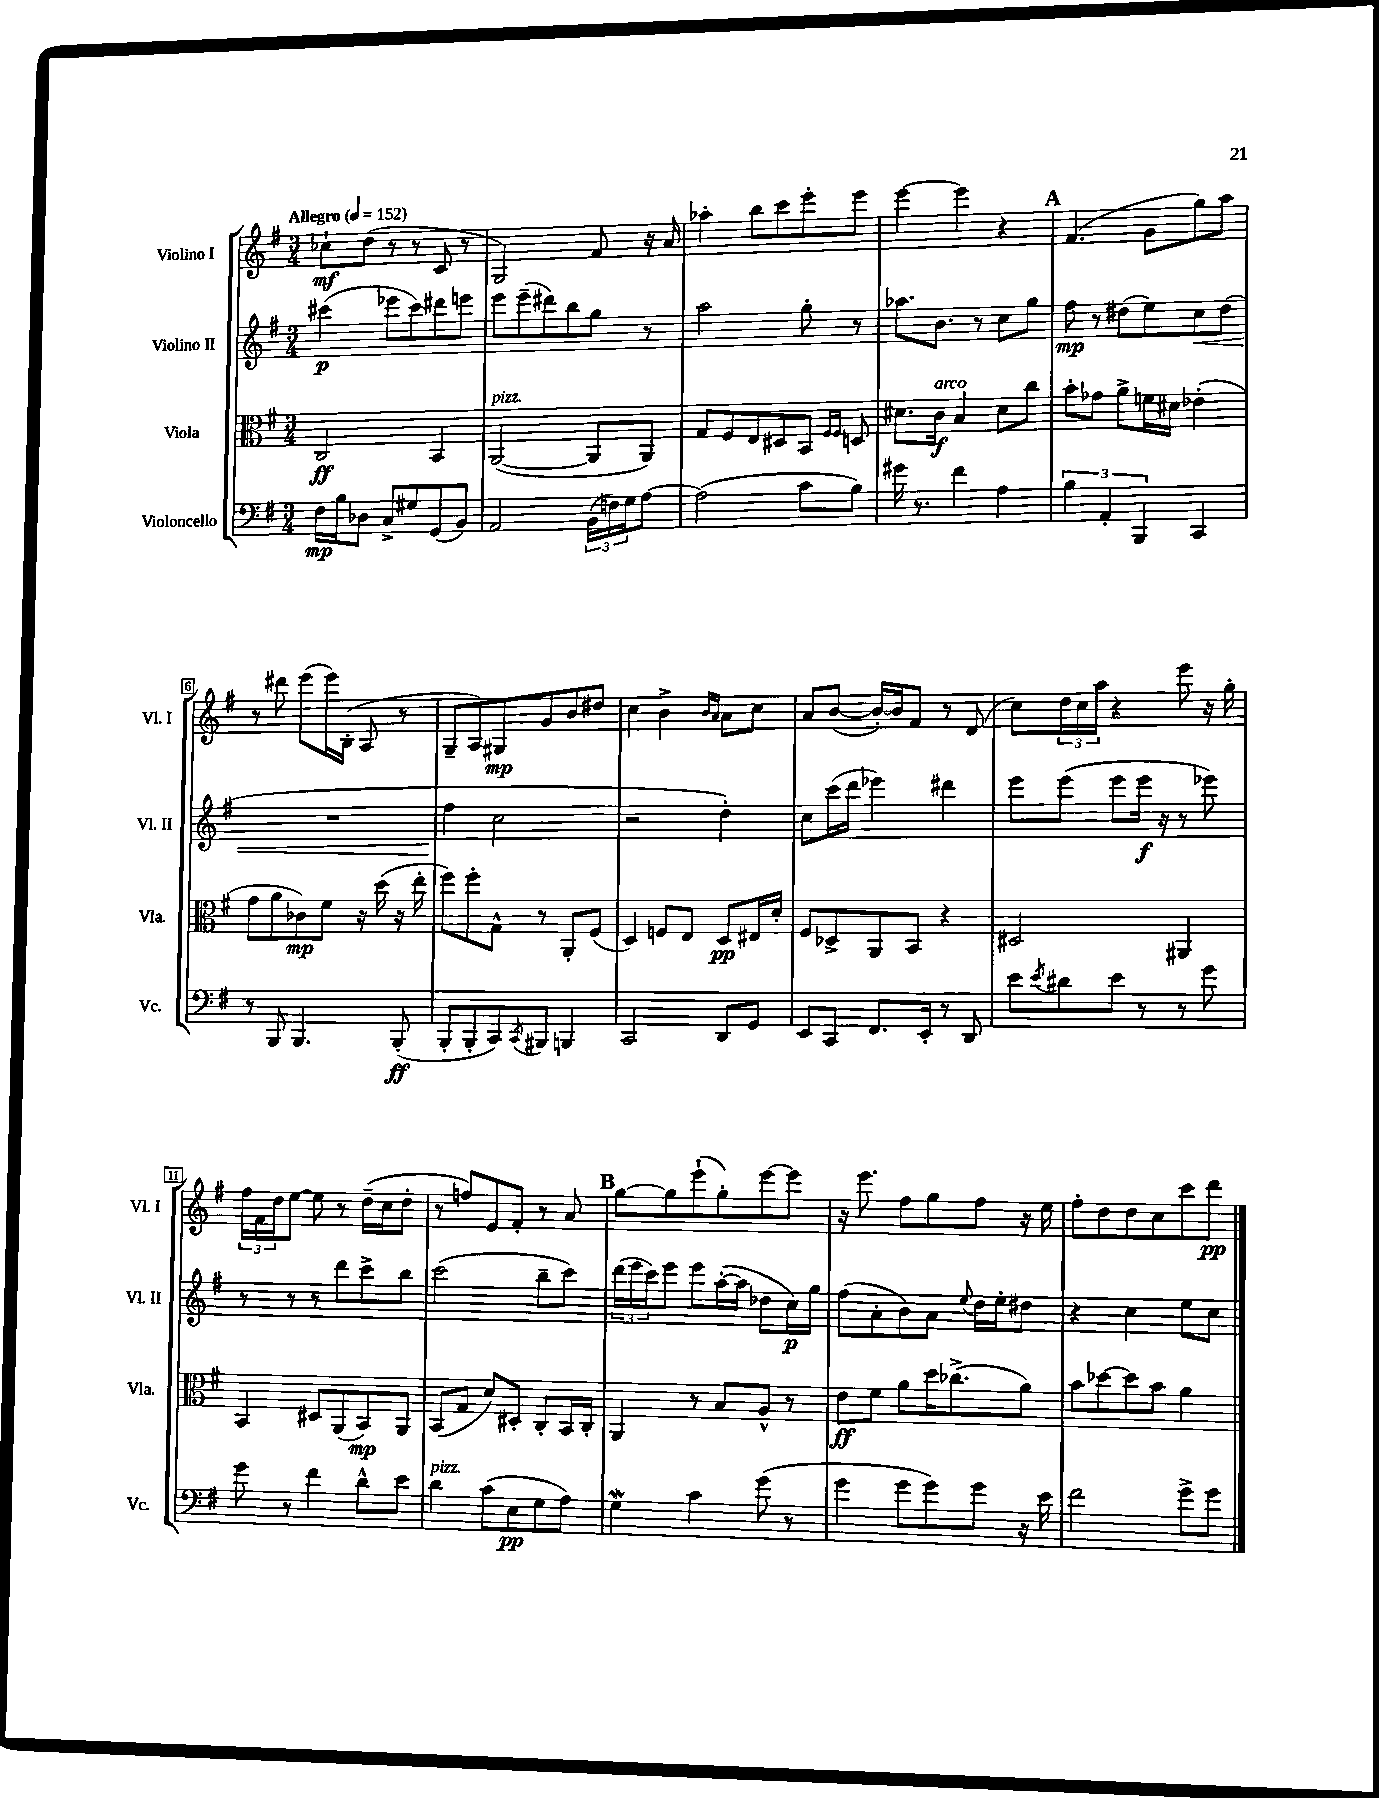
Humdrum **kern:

**kern	**dynam	**kern	**dynam	**kern	**dynam	**kern	**dynam
*part4	*part4	*part3	*part3	*part2	*part2	*part1	*part1
*staff4	*staff4	*staff3	*staff3	*staff2	*staff2	*staff1	*staff1
*I"Violoncello	*	*I"Viola	*	*I"Violino II	*	*I"Violino I	*
*I'Vc.	*	*I'Vla.	*	*I'Vl. II	*	*I'Vl. I	*
*clefF4	*	*clefC3	*	*clefG2	*	*clefG2	*
*k[f#]	*	*k[f#]	*	*k[f#]	*	*k[f#]	*
*M3/4	*	*M3/4	*	*M3/4	*	*M3/4	*
*MM152	*	*MM152	*	*MM152	*	*MM152	*
=1	=1	=1	=1	=1	=1	=1	=1
!	!	!	!	!	!	!LO:TX:a:B:t=Allegro	!
16F#\LL	mp	2C/	ff	(4ccc#X\	p	8cc-X`\L	mf
16B\J	.	.	.	.	.	.	.
8D-X\J	.	.	.	.	.	(8dd\J	.
8C^/L	.	.	.	8eee-X\L	.	8r	.
8G#X/	.	.	.	8ccc#\)	.	8r	.
(8GG/	.	4BB/	.	8ddd#X\	.	8c/	.
8BB/J)	.	.	.	8eeen\J	.	8r	.
=2	=2	=2	=2	=2	=2	=2	=2
!	!	!LO:TX:a:i:t=pizz.	!	!	!	!	!
2AA/	.	([2AA/	.	8eee\L	.	2G/)	.
.	.	.	.	(8eee~\	.	.	.
.	.	.	.	8ddd#X\)	.	.	.
.	.	.	.	8bb\	.	.	.
(24BB\LL	.	8AA/L]	.	8gg\J	.	8f#/	.
24Fn\)	.	.	.	.	.	.	.
24G\J	.	.	.	.	.	.	.
[8A\J	.	8AA/J)	.	8r	.	16r	.
.	.	.	.	.	.	16a/	.
=3	=3	=3	=3	=3	=3	=3	=3
(2A\]	.	8G/L	.	2aa\	.	4aa-X'\	.
.	.	8F#/	.	.	.	.	.
.	.	8E/	.	.	.	8bb\L	.
.	.	8D#X/	.	.	.	8ccc\	.
8c\L	.	8BB/J	.	8gg'\	.	8eee'\	.
.	.	16qqF#/LL	.	.	.	.	.
.	.	16qqF#/JJ	.	.	.	.	.
8B\J)	.	8Dn/	.	8r	.	8eee\J	.
=4	=4	=4	=4	=4	=4	=4	=4
16g#X\	.	8.d#X\L	.	8.aa-X\L	.	[4eee\	.
8.r	.	.	.	.	.	.	.
!	!	!LO:TX:a:i:t=arco	!	!	!	!	!
.	.	16c\Jk	f	8.b\J	.	.	.
4f#\	.	4B/	.	.	.	4eee\]	.
.	.	.	.	8r	.	.	.
4A\	.	8d#\L	.	8cc\L	.	4r	.
.	.	8cc\J	.	8gg\J	.	.	.
!!LO:REH:place=s1:t=A
=5	=5	=5	=5	=5	=5	=5	=5
6B\	.	8b'\L	.	8ff#\	mp	(4.f#/	.
.	.	8g-X\J	.	8r	.	.	.
6AA'/	.	.	.	.	.	.	.
.	.	8a^\L	.	(8dd#X\L	.	.	.
6BBB/	.	.	.	.	.	.	.
.	.	16fn\L	.	8ee\)	.	8g\L	.
.	.	16d#X\JJ	.	.	.	.	.
!	!	!	!	!	!LO:HP:b	!	!
4CC/	.	(4e-X'\	.	8cc\	<	8gg\)	.
.	.	.	.	(8dd#\J	.	8aa\J	.
!!LO:LB:g=z
=6	=6	=6	=6	=6	=6	=6	=6
8r	.	8g\L	.	2.r	.	8r	.
8BBB/	.	8a\	.	.	.	8ddd#X\	.
4.BBB/	.	8c-X\)	mp	.	.	(8eee\L	.
.	.	8f#\J	.	.	.	16eee\L)	.
.	.	.	.	.	.	(16B'\JJ	.
.	.	16r	.	.	.	8A/	.
.	.	(16dd\	.	.	.	.	.
(8BBB'/	ff	16r	.	.	.	8r	.
.	.	16ee'\	.	.	.	.	.
=7	=7	=7	=7	=7	=7	=7	=7
8BBB'/L	.	8ff#\L)	.	4ff#\	.	8G~/L	.
8BBB'/	.	8ff#'\	.	.	.	8A/)	.
8CC/)	.	8G^^\J	.	2cc\	[	8G#X/	mp
8qCC/	.	.	.	.	.	.	.
8BBB#X/J	.	8r	.	.	.	8g/	.
4BBBn/	.	8AA'/L	.	.	.	8b/	.
.	.	(8F#/J	.	.	.	8dd#X/J	.
=8	=8	=8	=8	=8	=8	=8	=8
2CC/	.	4D/)	.	2r	.	4cc\	.
.	.	8Fn/L	.	.	.	4b^\	.
.	.	8E/J	.	.	.	.	.
.	.	.	.	.	.	16qqb/LL	.
.	.	.	.	.	.	16qqa/JJ	.
8DD/L	.	8D/L	pp	4dd'\)	.	8a\L	.
8GG/J	.	16E#X/L	.	.	.	8cc\J	.
.	.	16d'/JJ	.	.	.	.	.
=9	=9	=9	=9	=9	=9	=9	=9
8EE/L	.	8F#/L	.	8cc\L	.	8a/L	.
8CC/J	.	8D-X^/	.	(16ccc\L	.	([8b/J	.
.	.	.	.	16ddd\JJ	.	.	.
8.FF#/L	.	8AA/	.	4eee-X\)	.	16b'/LL_)	.
.	.	.	.	.	.	16b/J]	.
.	.	8BB/J	.	.	.	8f#/J	.
16EE'/Jk	.	.	.	.	.	.	.
8r	.	4r	.	4ddd#X\	.	8r	.
8DD/	.	.	.	.	.	(8d/	.
=10	=10	=10	=10	=10	=10	=10	=10
8e\L	.	2D#X/	.	8eee\L	.	8cc\L)	.
8qe/	.	.	.	.	.	.	.
8d#X\	.	.	.	(8eee\J	.	24dd\L	.
.	.	.	.	.	.	24cc\	.
.	.	.	.	.	.	24aa\JJ	.
8e\J	.	.	.	8eee\L	.	4r	.
8r	.	.	.	16eee\Jk	f	.	.
.	.	.	.	16r	.	.	.
8r	.	4AA#X/	.	8r	.	8eee\	.
8g\	.	.	.	8eee-X\)	.	16r	.
.	.	.	.	.	.	16gg'\	.
!!LO:LB:g=z
=11	=11	=11	=11	=11	=11	=11	=11
8g\	.	4BB/	.	8r	.	24ff#\LL	.
.	.	.	.	.	.	24f#\	.
.	.	.	.	.	.	24dd\J	.
8r	.	.	.	8r	.	[8ee\J	.
4f#\	.	8D#X/L	.	8r	.	8ee\]	.
.	.	(8AA/	.	8ddd\L	.	8r	.
8d^^\L	.	8BB/)	mp	8ccc^\	.	(16dd~\LL	.
.	.	.	.	.	.	16cc\J	.
8e\J	.	8AA/J	.	8bb\J	.	8dd'\J	.
=12	=12	=12	=12	=12	=12	=12	=12
!LO:TX:a:i:t=pizz.	!	!	!	!	!	!	!
4d\	.	(8BB/L	.	(2ccc\	.	8r	.
.	.	8G/J	.	.	.	8ffn/L)	.
(8c\L	.	8d/L)	.	.	.	8e/	.
8E\	pp	8D#X'/J	.	.	.	8f#'/J	.
8G\	.	8C'/L	.	8bb~\L	.	8r	.
8A\J)	.	16BB/L	.	8ccc\J)	.	8a/	.
.	.	16C'/JJ	.	.	.	.	.
!!LO:REH:place=s1:t=B
=13	=13	=13	=13	=13	=13	=13	=13
4Gw\	.	4AA/	.	(24ddd\LL	.	[8gg\L	.
.	.	.	.	24eee\	.	.	.
.	.	.	.	24ccc\J)	.	.	.
.	.	.	.	8eee\J	.	8gg\]	.
4c\	.	8r	.	8eee\L	.	(8eee`\	.
.	.	8B/L	.	([16aa'\L	.	8gg'\)	.
.	.	.	.	16aa\JJ]	.	.	.
(8g\	.	8A^^/J	.	8dd-X\L	.	[8eee\	.
8r	.	8r	.	16cc\L)	p	8eee\J]	.
.	.	.	.	16gg\JJ	.	.	.
=14	=14	=14	=14	=14	=14	=14	=14
4g\	.	8e\L	ff	(8ff#\L	.	16r	.
.	.	.	.	.	.	8.eee\	.
.	.	8f#\J	.	8a'\	.	.	.
8g\L	.	8a\L	.	8b\)	.	8ff#\L	.
8g\)	.	16dd\K	.	8a\J	.	8gg\	.
.	.	(8.cc-X^\	.	.	.	.	.
.	.	.	.	8qqee/	.	.	.
8g\J	.	.	.	16dd\LL	.	8ff#\J	.
.	.	.	.	16ee'\J	.	.	.
16r	.	8a\J)	.	8dd#X\J	.	16r	.
16e\	.	.	.	.	.	16ee\	.
=15	=15	=15	=15	=15	=15	=15	=15
2f#\	.	8b\L	.	4r	.	8ff#'\L	.
.	.	[8dd-X\	.	.	.	8dd\	.
.	.	8dd-\]	.	4cc\	.	8dd\	.
.	.	8b\J	.	.	.	8cc\	.
8g^\L	.	4a\	.	8ee\L	.	8ccc\	.
8g\J	.	.	.	8cc\J	.	8ddd\J	pp
==	==	==	==	==	==	==	==
*-	*-	*-	*-	*-	*-	*-	*-
